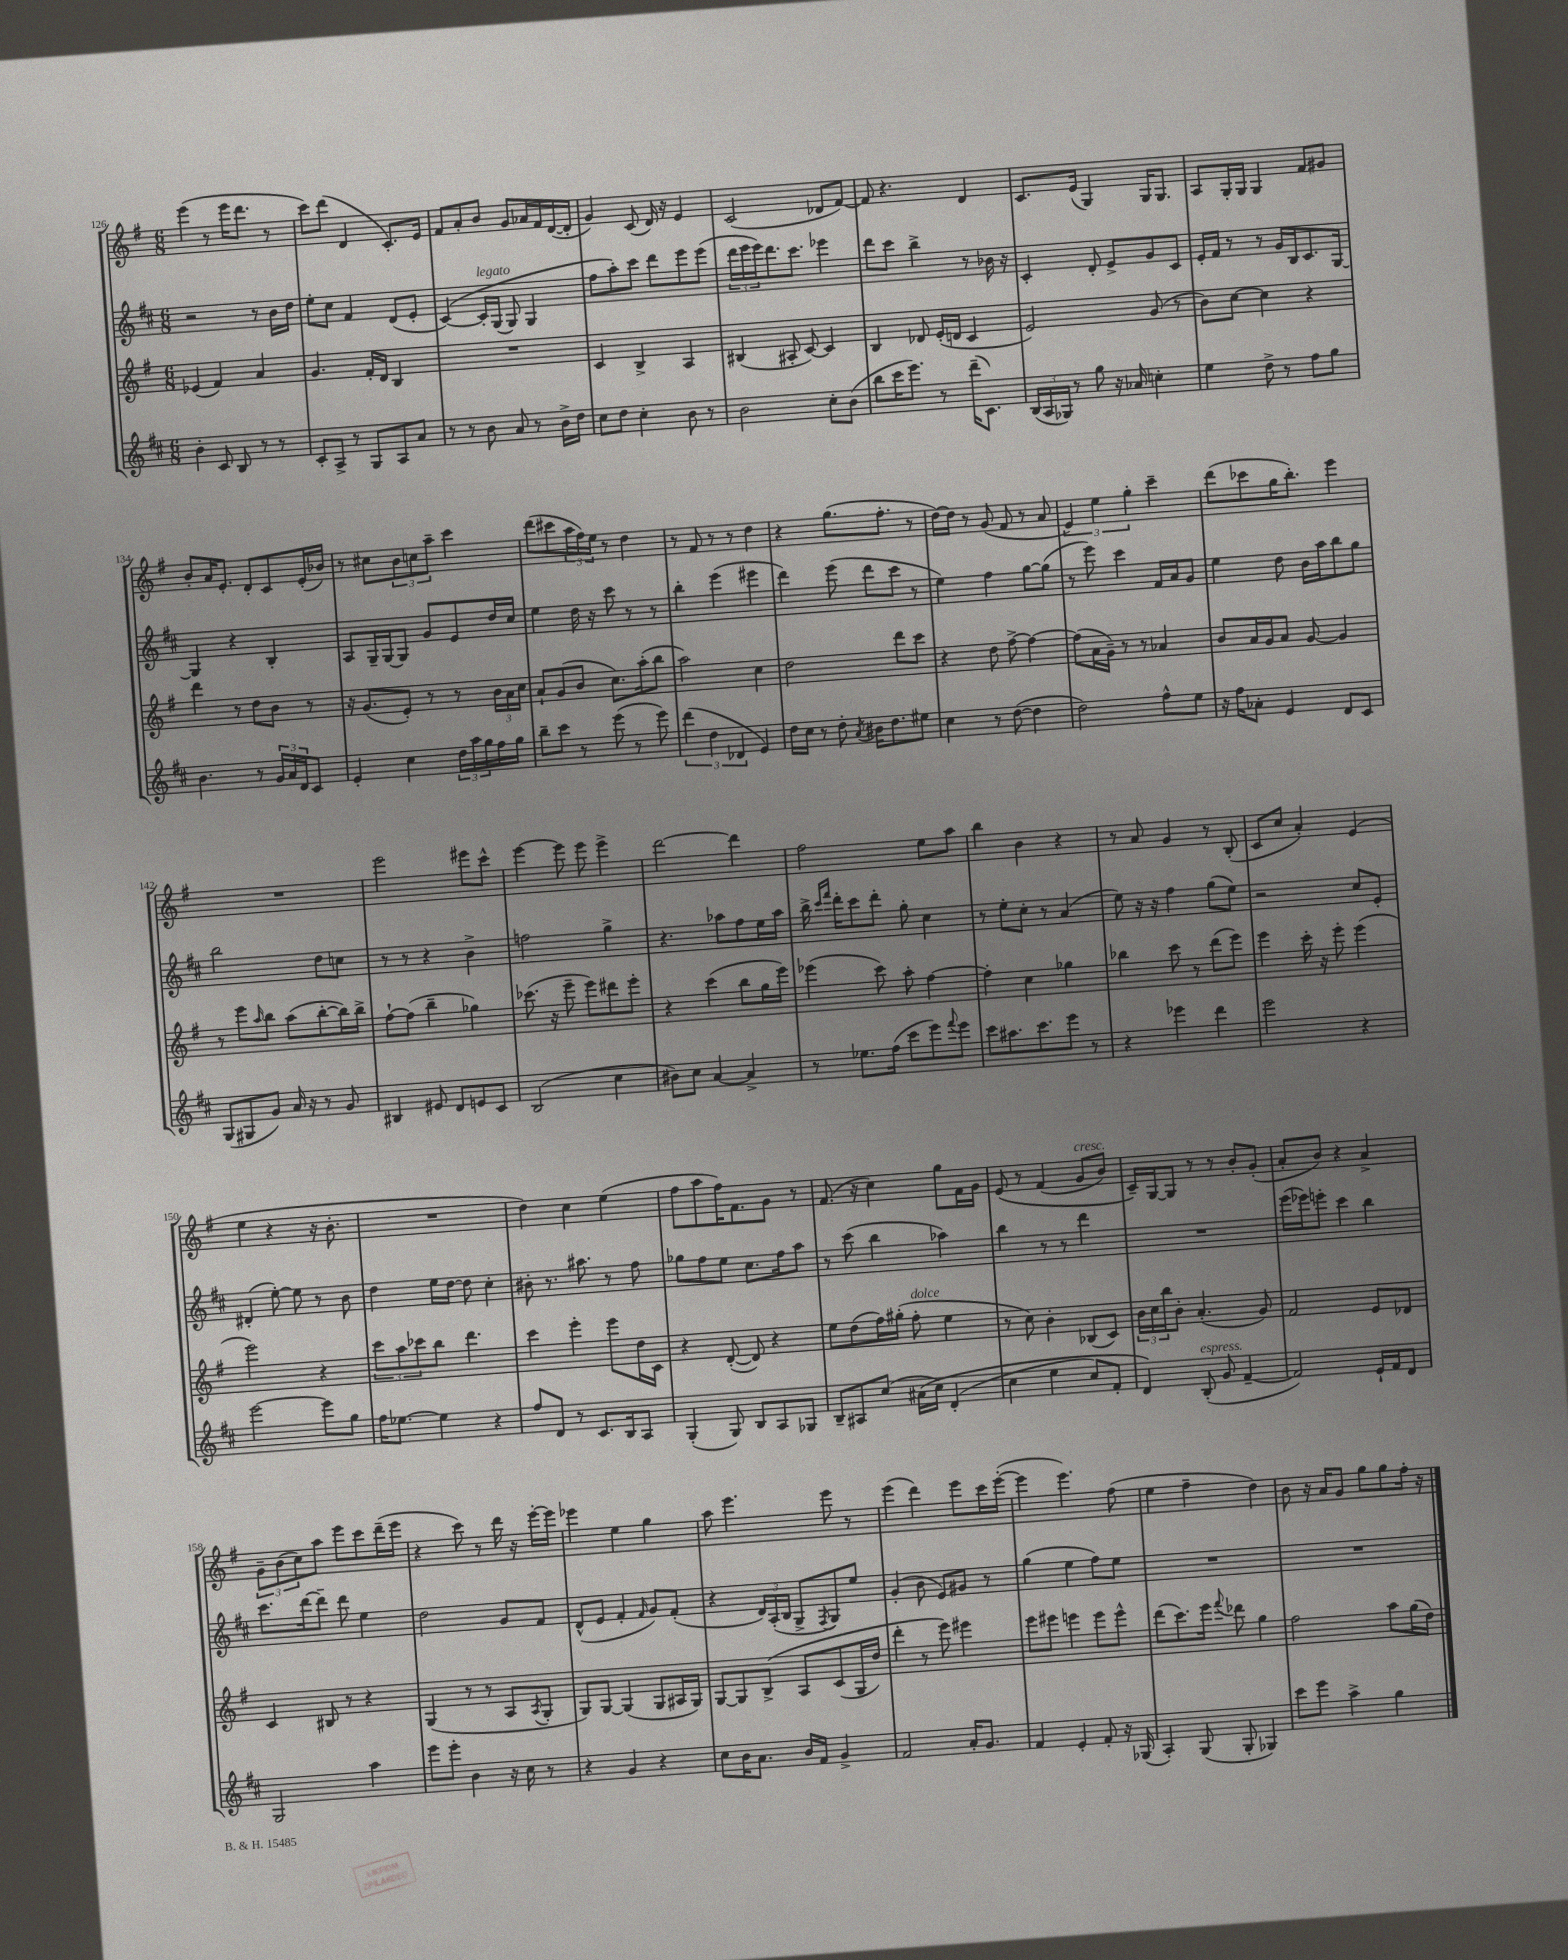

**kern	**kern	**kern	**kern
*staff4	*staff3	*staff2	*staff1
*clefG2	*clefG2	*clefG2	*clefG2
*k[f#c#]	*k[f#]	*k[f#c#]	*k[f#]
*M6/8	*M6/8	*M6/8	*M6/8
4b'	(4e-	2r	(4eee
8c#	4f#)	.	8r
8B	.	.	16eee
.	.	.	8.ddd
8r	4a	8r	.
8r	.	16b	8r
.	.	16dd	.
=	=	=	=
8c#'	4.g	8ee'	8ccc)
8A^	.	8cc#	(8ddd
8r	.	4f#	4d
8G	16f#'	.	.
.	16d	.	.
8A	4B	(8d	8.c')
8a	.	8e'	.
.	.	.	16e
=	=	=	=
8r	2.r	&([4c#)	8f#
8r	.	.	8a'
8b	.	16c#']	8b
.	.	(16G	.
8a	.	8G)	8g
8r	.	4G	16a-
.	.	.	16f#
16b^	.	.	([16d
16dd	.	.	16d']
=	=	=	=
8cc#	4c	8ff#	4g)
8dd	.	8aa'&)	.
4cc#'	4B^	8ccc#	(8c
.	.	8ddd	16d)
.	.	.	16r
8b	4A	8eee	4e
8r	.	(8eee	.
=	=	=	=
2b	(4B#	24ddd	(2c
.	.	24eee	.
.	.	24eee)	.
.	.	8.ddd	.
.	8A#'	.	.
.	.	8.ccc#	.
.	[8c)	.	.
8cc#'	4c]	4eee-	8d-
(8b	.	.	[8f#)
=	=	=	=
8bb	4B	8ddd	8f#]
16ccc#	.	8ccc#	4.r
8.eee)	.	.	.
.	8d-	4bb^	.
8r	(16e'	.	.
.	16d	.	.
(16ddd~	4c	8r	4d
8.c#)	.	.	.
.	.	16b-	.
.	.	16r	.
=	=	=	=
(24B	2e)	4c#'	8.c
24A	.	.	.
24G-)	.	.	.
8r	.	.	.
.	.	.	(16e
8gg	.	8d'	4G)
16r	.	8e^	.
16a-	.	.	.
4cc'	(8g	8g	16G
.	.	.	8.G
.	8r	8c#	.
=	=	=	=
4ee	8b)	16e'	8A
.	.	16f#	.
.	[8cc	8r	16G'
.	.	.	16G
8dd^	4cc]	8r	4G
8r	.	16g	.
.	.	16B	.
8ff#	4r	8.c#	8f#
8gg	.	.	8g#
.	.	[16G	.
=	=	=	=
4.b	4ddd	4G]	8b'
.	.	.	16a
.	.	.	8.e'
.	8r	4r	.
8r	8dd	.	8d'
24g	8b	4B'	8c
24a	.	.	.
24d	.	.	.
8c#	8r	.	(16e'
.	.	.	16b-)
=	=	=	=
4e'	16r	8A	8r
.	(8.g	.	.
.	.	16G~	8cc#
.	.	[16G	.
4cc#	8e')	8G]	12b
.	.	.	12cc
.	8r	8g	.
.	.	.	12aa~
24dd	8r	8e	4ccc
24aa	.	.	.
24gg	.	.	.
16ff#	24b	16dd	.
.	24a	.	.
16gg	.	16cc#	.
.	24cc	.	.
=	=	=	=
8bb~	8a`	4ee	(8ddd
8ccc#	(8g	.	8ccc#
8r	8b	16dd	24aa
.	.	.	24ff#)
.	.	16r	.
.	.	.	24ee
(8eee	8.cc)	8ccc#	8r
8r	.	8r	4dd
.	(16aa'	.	.
8eee)	8bb	8r	.
=	=	=	=
(6ddd	2aa)	4bb'	8r
.	.	.	8f#
6dd	.	.	.
.	.	(4eee	8r
6d-	.	.	.
.	.	.	8r
4e)	4cc	4eee#	4dd
=	=	=	=
16dd	2dd	4ddd)	4r
16cc#	.	.	.
8r	.	.	.
8dd'	.	(8eee	(8.gg
8qa	.	.	.
16b#	.	8ddd	.
8.dd	.	.	8.ff#'
.	8ddd	8ccc#	.
8ee#	8ccc	8r	8r
=	=	=	=
4cc#	4r	4ee)	[16dd)
.	.	.	16dd]
.	.	.	8r
8r	8dd	4ff#	(8g
([8dd	[8ff#^	.	8f#
4dd]	4ff#_	[8gg	8r
.	.	(8gg]	8a
=	=	=	=
2dd)	(8ff#]	8r	6e)
.	16a	8eee)	.
.	.	.	6ee
.	16g~)	.	.
.	8r	4ccc#	.
.	.	.	6gg'
.	8r	.	.
8ff#^^	4a-	16f#	4ccc~
.	.	16a	.
8ee	.	8g	.
=	=	=	=
16r	8b	4ee	(8ddd
16ff#	.	.	.
8a-'	16a	.	8ccc-
.	16g	.	.
4e	8a	8dd	16gg
.	.	.	8.bb')
.	[8g	16b	.
.	.	16aa	.
8d	4g]	8bb	4eee
8c#	.	8gg	.
=	=	=	=
(8G	8r	2bb	2.r
8G#	8eee	.	.
.	16qqaa	.	.
8g)	8bb	.	.
16a	(8aa	.	.
16r	.	.	.
8r	[8bb'	8dd	.
8g	16bb])	8cc	.
.	16bb^	.	.
=	=	=	=
4B#	[8ff#`	8r	2eee
.	(8ff#]	8r	.
8e#	4bb~	4r	.
8d	.	.	.
8e	4gg-)	4b^	8eee#
8c#	.	.	8ccc^^
=	=	=	=
(2B	(8.ccc-	2ff	[4eee
.	16r	.	.
.	8eee~	.	8eee]
.	8eee)	.	8eee
4cc#	8ddd#	4gg^	4eee^
.	8eee'	.	.
=	=	=	=
8b#)	4r	4.r	[2ddd
8cc#	.	.	.
[4a	(4ccc	.	.
.	.	8aa-	.
4a^]	8bb	8ff#	4ddd]
.	16gg	16ee	.
.	16eee)	16aa-	.
=	=	=	=
8r	(4eee-	16bb^	2ff#
.	.	16qqccc#	.
.	.	16qqfff#	.
.	.	16ddd'	.
8.ee-	.	8ccc#	.
.	8ccc)	8ddd'	.
(16ff#	.	.	.
8ccc#	8aa'	8gg'	.
8eee)	[4ff#	4cc#	8ee
8qqfff#	.	.	.
8eee	.	.	8aa
=	=	=	=
8ccc#	4ff#']	8r	4bb
8.aa#	.	8ee'	.
.	4cc	8cc#'	4b
8.ccc#	.	.	.
.	.	8r	.
8eee	4gg-	(4a	4r
8r	.	.	.
=	=	=	=
4r	4bb-	8ee)	8r
.	.	16r	8a
.	.	16r	.
4eee-	8ccc	4ff#	4g
.	8r	.	.
4ddd	(8ddd	(8gg	8r
.	8eee)	8ee)	(8B'
=	=	=	=
2eee	4eee	2r	8c
.	.	.	8cc
.	16ccc'	.	4a')
.	16r	.	.
.	8eee'	.	.
4r	(4eee	8cc#	(4e
.	.	8e'	.
=	=	=	=
[2eee	2eee)	(4d#'	4ee
.	.	[8ee')	4r
.	.	8ee]	.
8eee]	4r	8r	16r
.	.	.	8.b'
8gg	.	8b	.
=	=	=	=
16ff#	12ccc	4dd	2.r
[8.ee-	.	.	.
.	12aa	.	.
.	12ccc-	.	.
4ee-]	8bb	16ee	.
.	.	[16dd	.
.	4.ddd	8dd]	.
4r	.	4cc#'	.
=	=	=	=
8ff#	4ccc	8b#'	4dd)
8d	.	8.r	.
8r	4eee'	.	4cc
.	.	8.aa#	.
8.c#	.	.	.
.	8eee	8r	(4ee
16B	.	.	.
8A	16dd	8ff#	.
.	16c	.	.
=	=	=	=
(4G'	4r	8gg-	8ff#
.	.	8ff#	8aa
8G)	([8d'	8ee	16ff#)
.	.	.	8.f#
8B	8d])	8.cc#	.
8A	4r	.	8g
.	.	16ff#	.
8G-	.	8aa	8r
=	=	=	=
8B~	8ee	8r	(8.f#
8A#	(8dd	(8ccc#	.
.	.	.	16r
(8cc#	16ff#)	4bb	4cc)
.	(16gg#'	.	.
&(16a#	8ff#'	.	.
16cc#)	.	.	.
(4d'	4ee	4aa-)	8gg
.	.	.	16f#
.	.	.	16g
=	=	=	=
4cc#	8r	4bb	&(8e
.	8cc)	.	8r
4ee	4b'	8r	(4f#
.	.	8r	.
8cc#)	(8B-	4ddd	8g
8f#'	8c)	.	8b)
=	=	=	=
4d&)	24b	2.r	16c~&)
.	24cc	.	.
.	.	.	[16G
.	24bb	.	.
.	8b'	.	8G]
(8B'	(4.a'	.	8r
8g	.	.	8r
[4f#~	.	.	8b'
.	8g)	.	(8g'
=	=	=	=
2f#])	2f#	(16eee	8a'
.	.	16eee-)	.
.	.	8eee'	8b)
.	.	4ccc#	4r
16e`	8e	4bb	4a^
16f#	.	.	.
8d	8d-	.	.
=	=	=	=
2G	4c	8.ccc#	12g~
.	.	.	(12b
.	.	.	12cc)
.	.	[16ddd	.
.	8B#	8ddd~]	8aa
.	8r	8ddd	8eee
4aa	4r	4ee	8ccc
.	.	.	(16ddd~
.	.	.	16eee
=	=	=	=
8eee	(4G	2dd	4r
8eee'	.	.	.
4b	8r	.	8ccc)
.	8r	.	8r
16r	8A	8g	16ddd
16cc#	.	.	16r
.	8qA	.	.
8r	8G'	8f#	[16eee'
.	.	.	16eee]
=	=	=	=
4r	8G)	(8d^^	4eee-
.	[8G	8e	.
4g	(4G]	4f#'	4ee
.	.	16qqf#	.
4r	8G	8g)	4gg
.	16A#	(8f#'	.
.	16G)	.	.
=	=	=	=
8cc#	[8G	4r	8aa
16b	8G]	.	4.eee
8.a	.	.	.
.	&(8B^	24d)	.
.	.	(24A'	.
.	.	24B	.
16b	8A	8G^	.
16f#	.	.	.
.	.	8qF#	.
4g^	(8c	8G)	8eee
.	16G	8ee	8r
.	16dd)	.	.
=	=	=	=
2f#	4ddd'	(4g'	(4eee
.	8r	8b	4ddd)
.	8eee&)	8e)	.
16a'	4eee#	8g#	8eee
8.g	.	.	.
.	.	8r	16ccc
.	.	.	([16eee'
=	=	=	=
4f#	8eee	(4gg	4eee]
.	8eee#	.	.
4e'	4eee	4ee	4.eee)
8f#'	8eee	8ff#)	.
16r	8eee^^	8ee	(8ff#
(16G-	.	.	.
=	=	=	=
4A')	(8ddd	2.r	4ee
.	8.ccc)	.	.
(8G	.	.	4ff#~
.	16eee	.	.
.	8qqfff#	.	.
8G'	8ddd-	.	.
4G-)	4gg	.	4dd)
=	=	=	=
8ccc#	2ff#	2.r	8b
8eee	.	.	16r
.	.	.	16a
4aa^	.	.	8g
.	.	.	8gg
4gg	8aa	.	8gg
.	(16gg	.	16ff#'
.	16dd)	.	16r
==	==	==	==
*-	*-	*-	*-
